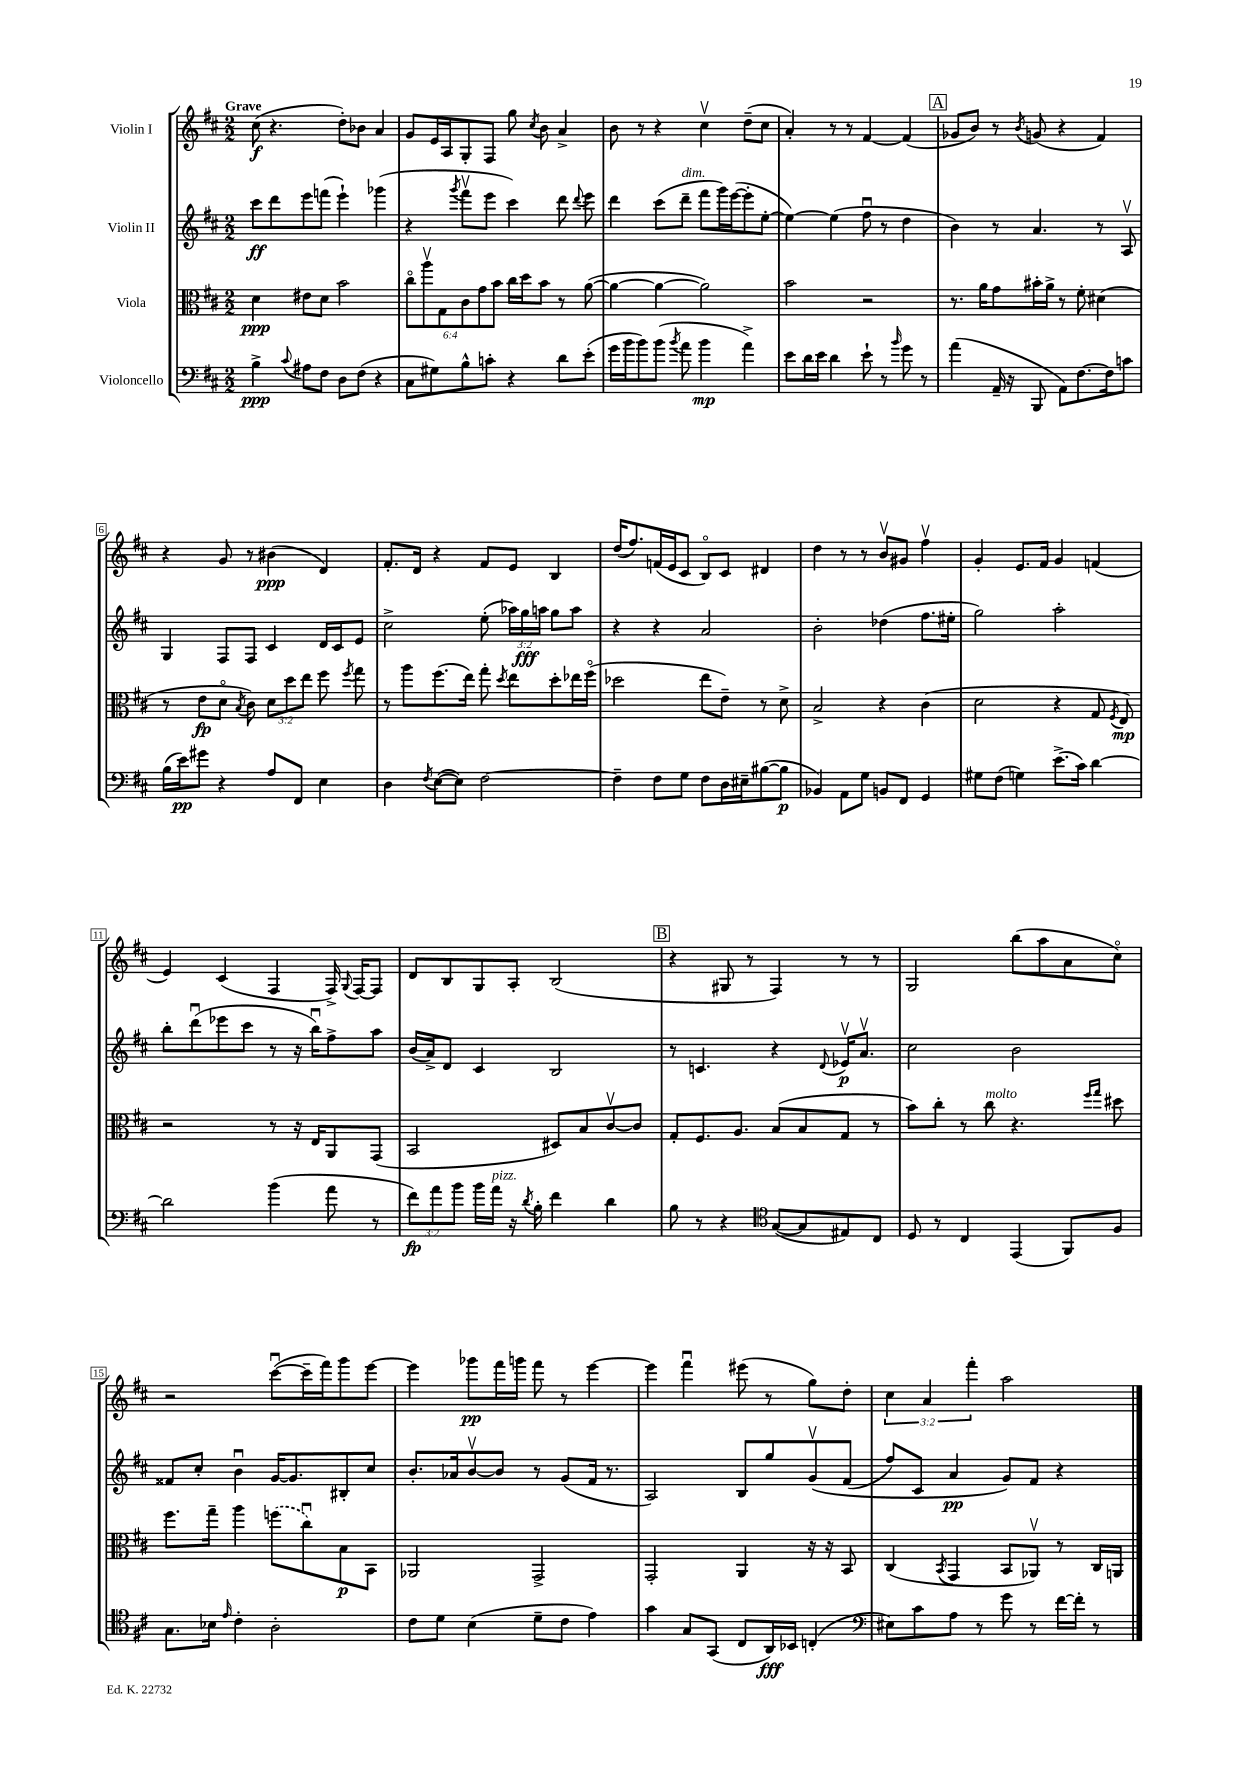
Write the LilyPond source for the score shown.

<<
\new StaffGroup <<
\new Staff = "s0" \with { instrumentName = "Violin I" } {
    \clef treble \key d \major \numericTimeSignature \time 2/2 \override Staff.TupletNumber.text = #tuplet-number::calc-fraction-text \tempo "Grave"
    \autoBeamOff cis''8\f( r4. d''8[-.) bes'8] a'4 |
    g'8[ e'16 a16 g8-. fis8] g''8 \acciaccatura { cis''8 } b'8 a'4-> |
    b'8 r8 r4 cis''4\upbow d''8[--( cis''8] |
    a'4-.) r8 r8 fis'4~ fis'4( |
    \mark \markup { \box "A" } ges'8[ b'8]) r8 \acciaccatura { b'8 } g'8( r4 fis'4) |
    r4 g'8 r8 bis'4\ppp( d'4) |
    fis'8.[-. d'16] r4 fis'8[ e'8] b4 |
    d''16[( fis''8.) f'16( e'16 cis'8] b8[\flageolet) cis'8] dis'4 |
    d''4 r8 r8 b'8[\upbow gis'8] fis''4\upbow |
    g'4-. e'8.[ fis'16] g'4 f'4( |
    e'4) cis'4( fis4 fis16->) \appoggiatura { g8 } fis16[~ fis8] |
    d'8[ b8 g8 a8]-. b2( |
    \mark \markup { \box "B" } r4 gis8 r8 fis4) r8 r8 |
    g2 b''8[( a''8 a'8 cis''8]\flageolet) |
    r2 cis'''8[~\downbow( cis'''16-- fis'''16) g'''8 e'''8]~ |
    e'''4 ges'''8[\pp fis'''16 g'''16] fis'''8 r8 e'''4~ |
    e'''4 fis'''4\downbow eis'''8( r8 g''8[) d''8]-. |
    \tuplet 3/2 { cis''4 a'4 fis'''4-. } a''2 \bar "|." |
}
\new Staff = "s1" \with { instrumentName = "Violin II" } {
    \clef treble \key d \major \numericTimeSignature \time 2/2 \override Staff.TupletNumber.text = #tuplet-number::calc-fraction-text
    \autoBeamOff cis'''8[\ff d'''8 e'''8 f'''8]( e'''4-!) ges'''4( |
    r4 \acciaccatura { g'''8 } fis'''8[\upbow e'''8] cis'''4) d'''8 \appoggiatura { d'''8 } e'''8 |
    d'''4 cis'''8[( d'''8]--^\markup { \italic "dim." } fis'''8[ g'''16) e'''16~( e'''8-. e''8]~-. |
    e''4~) e''4( fis''8\downbow r8 d''4 |
    \mark \markup { \box "A" } b'4) r8 a'4. r8 a8\upbow |
    g4 fis8[ fis8] cis'4 d'16[ cis'16 e'8] |
    cis''2-> e''8-.( \tuplet 3/2 { aes''16[) g''16\fff a''16] } g''8[ a''8] |
    r4 r4 a'2 |
    b'2-. des''4( fis''8.[ eis''16]-. |
    g''2) a''2-. |
    b''8[-. d'''8\downbow( ees'''8 cis'''8] r8 r16 b''16[\downbow) fis''8-> a''8] |
    b'16[( a'16->) d'8] cis'4 b2 |
    \mark \markup { \box "B" } r8 c'4. r4 \appoggiatura { d'8 } ees'16[\upbow\p a'8.]\upbow |
    cis''2 b'2 |
    fisis'8[ cis''8]-. b'4\downbow g'16[~ g'8. bis8-. cis''8] |
    b'8.[-. aes'16 b'8~\upbow b'8] r8 g'8[( fis'16] r8. |
    a2) b8[ g''8 g'8\upbow\( fis'8]( |
    fis''8[) cis'8] a'4\pp g'8[\) fis'8] r4 \bar "|." |
}
\new Staff = "s2" \with { instrumentName = "Viola" } {
    \clef alto \key d \major \numericTimeSignature \time 2/2 \override Staff.TupletNumber.text = #tuplet-number::calc-fraction-text
    \autoBeamOff d'4\ppp eis'8[ d'8] b'2 |
    \tuplet 6/4 { cis''8[\flageolet a''8\upbow g8 cis'8 g'8 b'8] } cis''16[ d''16 b'8] r8 a'8~( |
    a'4~ a'4~ a'2) |
    b'2 r2 |
    \mark \markup { \box "A" } r8. a'16[ g'8 bis'16-. a'16]-> r8 fis'8-. dis'4( |
    r8 e'8[\fp d'8]\flageolet \acciaccatura { b8 } cis'8) \tuplet 3/2 { d'8[ d''8 e''8] } fis''8 \acciaccatura { fis''8 } g''8 |
    r8 a''8[ fis''8.( e''16]) g''8-. \acciaccatura { d''8 } e''8[ d''8-. ees''16 fis''16]\flageolet( |
    des''2 e''8[ e'8]--) r8 d'8-> |
    b2-> r4 cis'4( |
    d'2 r4 g8 \acciaccatura { fis8 } e8\mp) |
    r2 r8 r16 e16[ a,8 g,8]( |
    b,2 dis8[) b8 cis'8~\upbow cis'8] |
    \mark \markup { \box "B" } g8[-. fis8. a8.] b8[( b8 g8] r8 |
    b'8[) cis''8]-. r8 cis''8^\markup { \italic "molto" } r4. \grace { fis''16[ g''16] } dis''8 |
    fis''8.[ g''16]-- a''4 \once \slurDashed f''8[( cis''8\downbow) b8\p b,8] |
    aes,2 g,2-> |
    g,2-. a,4 r16 r16 b,8 |
    cis4( \acciaccatura { b,8 } g,4 b,8[ aes,8]\upbow) r8 cis16[ a,16] \bar "|." |
}
\new Staff = "s3" \with { instrumentName = "Violoncello" } {
    \clef bass \key d \major \numericTimeSignature \time 2/2 \override Staff.TupletNumber.text = #tuplet-number::calc-fraction-text
    \autoBeamOff b4->\ppp \appoggiatura { cis'8 } ais8[ fis8] d8[ fis8]( r4 |
    cis8[ gis8) b8-^ c'8]-. r4 d'8[ e'8]-.( |
    g'16[ b'16 b'8) b'8]( \acciaccatura { b'8 } a'8 b'4\mp a'4->) |
    e'8[ d'16 e'16] d'4 e'8-! r8 \grace { b'16 } g'8 r8 |
    \mark \markup { \box "A" } a'4( a,16-- r16 b,,8 a,8[) fis8.~ fis16 c'8] |
    b16[( e'16\pp) gis'8] r4 a8[ fis,8] e4 |
    d4 \acciaccatura { fis8 } e8[~( e8]) fis2~ |
    fis4-- fis8[ g8] fis8[ d16 eis16-- bis8~( bis8]\p |
    bes,4) a,8[ g8] b,8[ fis,8] g,4 |
    gis8[ fis8]( g4) e'8.[->( cis'16]) d'4~ |
    d'2 b'4( a'8 r8 |
    \tuplet 3/2 { fis'8[\fp) a'8 b'8] } b'16[ a'16]^\markup { \italic "pizz." } r16 \acciaccatura { d'8 } b16-. fis'4 d'4 |
    \mark \markup { \box "B" } b8 r8 r4 \clef tenor g8[~( g8 eis8) cis8] |
    d8 r8 cis4 e,4( fis,8[) fis8] |
    g8.[ bes16] \grace { e'16 } cis'4-. a2-. |
    cis'8[ d'8] b4( d'8[-- cis'8] e'4) |
    g'4 g8[ g,8]( cis8[ a,16\fff) bes,16] c4-.( |
    \clef bass eis8[) cis'8 a8] r8 g'8 r8 fis'16[~ fis'16]-. r8 \bar "|." |
}
>>
>>
\layout { \context { \Score \override BarNumber.stencil = #(make-stencil-boxer 0.1 0.3 ly:text-interface::print) } }
